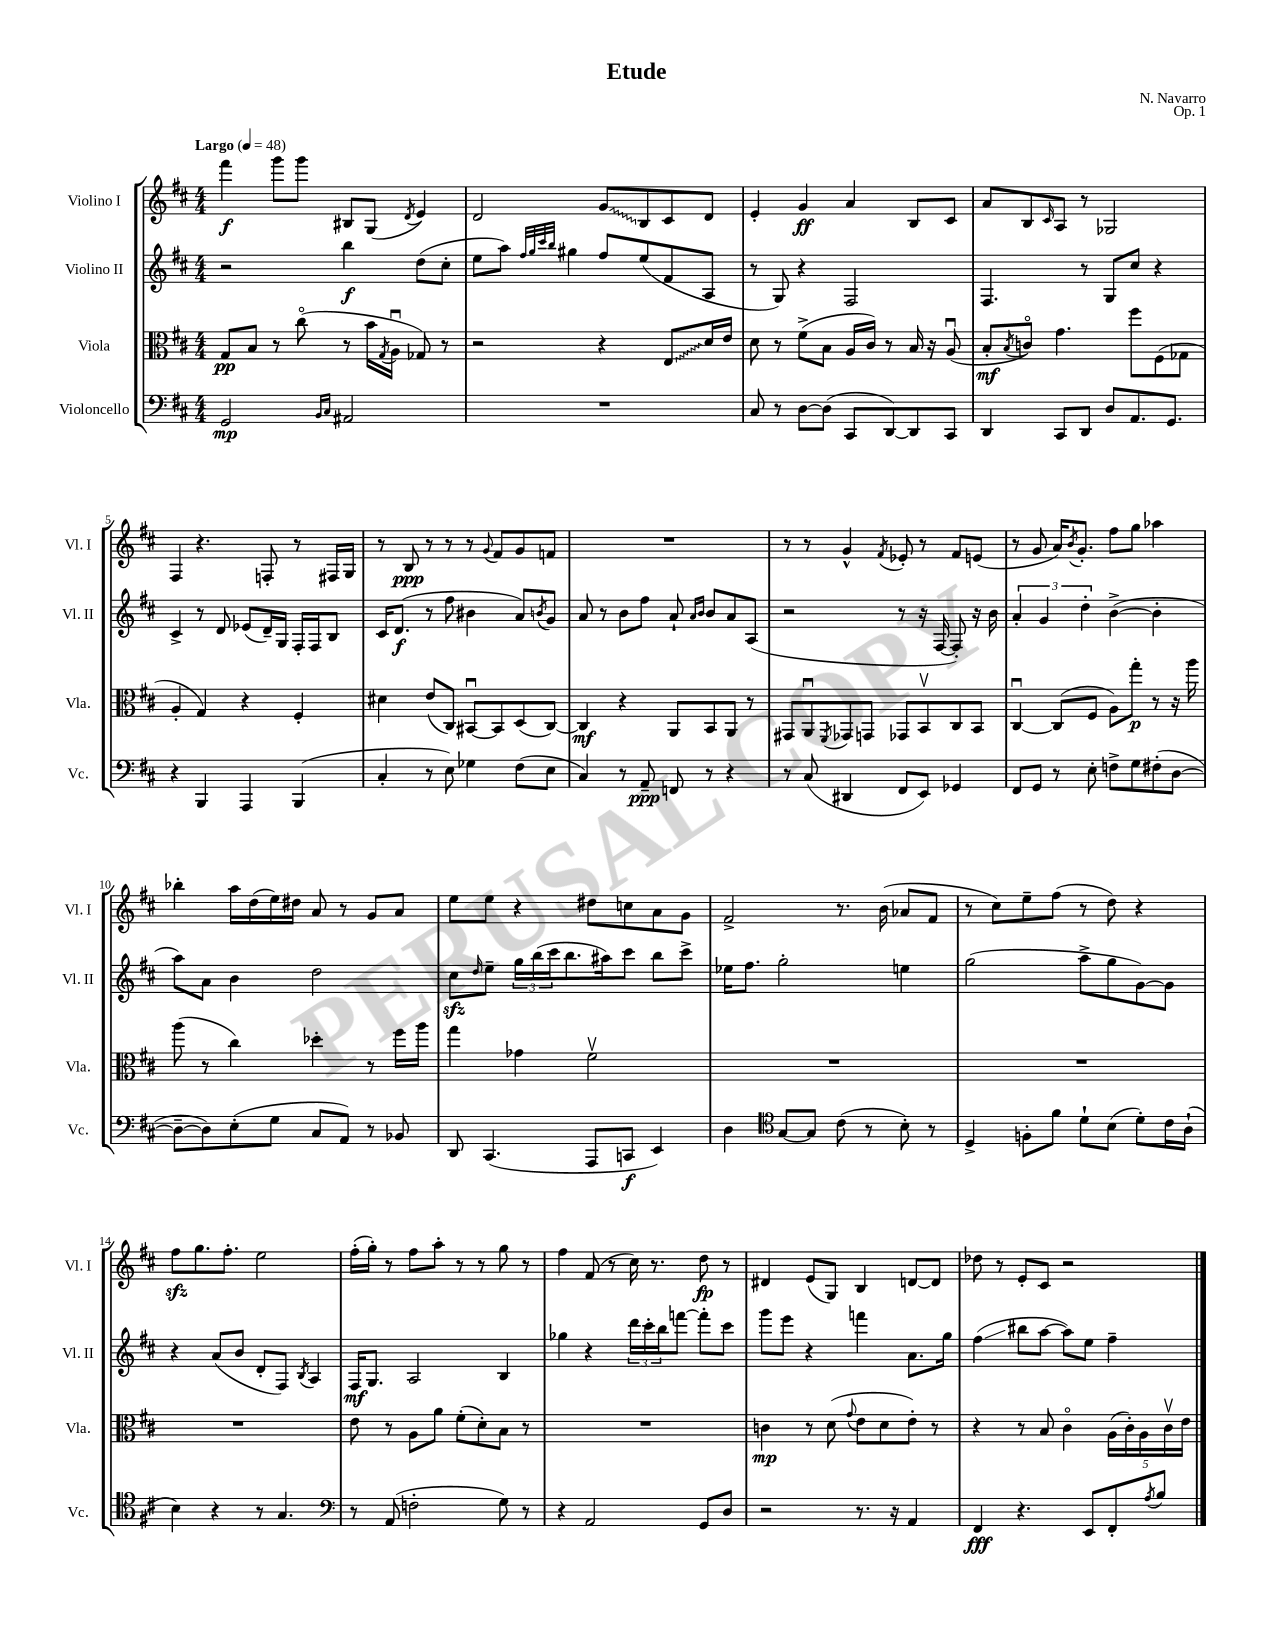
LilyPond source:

\header { title = "Etude" composer = "N. Navarro" opus = "Op. 1" }
<<
\new StaffGroup <<
\new Staff = "s0" \with { instrumentName = "Violino I" shortInstrumentName = "Vl. I" } {
    \clef treble \key d \major \numericTimeSignature \time 4/4 \tempo "Largo" 4 = 48
    fis'''4\f g'''8 g'''8 bis8 g8( \acciaccatura { d'8 } e'4) |
    d'2 \once \override Glissando.style = #'zigzag g'8\glissando b8 cis'8 d'8 |
    e'4-. g'4\ff a'4 b8 cis'8 |
    a'8 b8 \grace { cis'16 } a8 r8 ges2 |
    fis4 r4. f8-. r8 fis16 g16 |
    r8 b8\ppp r8 r8 r8 \appoggiatura { g'8 } fis'8 g'8 f'8 |
    R1 |
    r8 r8 g'4-^ \acciaccatura { fis'8 } ees'8-. r8 fis'8 e'8( |
    r8 g'8 a'16) \acciaccatura { b'8 } g'8.-. fis''8 g''8 aes''4 |
    bes''4-. a''16 d''16( e''16) dis''16 a'8 r8 g'8 a'8 |
    e''8 e''8 r4 dis''8 c''8 a'8 g'8 |
    fis'2-> r8. b'16( aes'8 fis'8 |
    r8 cis''8) e''8-- fis''8( r8 d''8) r4 |
    fis''8\sfz g''8. fis''8.-. e''2 |
    fis''16-.( g''16-.) r8 fis''8 a''8-. r8 r8 g''8 r8 |
    fis''4 fis'8( r8 cis''16) r8. d''8\fp r8 |
    dis'4 e'8( g8) b4 d'8~ d'8 |
    des''8 r8 e'8-. cis'8 r2 \bar "|." |
}
\new Staff = "s1" \with { instrumentName = "Violino II" shortInstrumentName = "Vl. II" } {
    \clef treble \key d \major \numericTimeSignature \time 4/4
    r2 b''4\f d''8( cis''8-. |
    e''8 a''8) \grace { fis''32 g''32 cis'''32 b''32 } gis''4 fis''8 e''8( fis'8 a8 |
    r8 g8) r4 fis2 |
    fis4. r8 g8 cis''8 r4 |
    cis'4-> r8 d'8 ees'8( d'16--) g16 fis16-. fis16 b8 |
    cis'16 d'8.\f( r8 fis''8 bis'4 a'8) \acciaccatura { b'8 } g'8 |
    a'8 r8 b'8 fis''8 a'8-! \grace { a'16 b'16 } b'8 a'8 a8( |
    r2 r8 r16 fis16~ fis8-.) r16 b'16 |
    \tuplet 3/2 { a'4-. g'4 d''4-. } b'4~->( b'4-. |
    a''8) a'8 b'4 d''2 |
    cis''8\sfz \grace { d''16 } e''8-- \tuplet 3/2 { g''16 b''16( cis'''16 } b''8. ais''16) cis'''8 b''8 cis'''8-> |
    ees''16 fis''8. g''2-. e''4 |
    g''2( a''8-> g''8 g'8~) g'8 |
    r4 a'8( b'8 d'8-. fis8) \acciaccatura { b8 } a4 |
    fis16\mf g8. a2 b4 |
    ges''4 r4 \tuplet 3/2 { d'''16 cis'''16-. b''16 } f'''8~ f'''8-. cis'''8 |
    g'''8 e'''8 r4 f'''4 a'8. g''16 |
    fis''4\glissando( bis''8 a''8~ a''8) e''8 fis''4-- \bar "|." |
}
\new Staff = "s2" \with { instrumentName = "Viola" shortInstrumentName = "Vla." } {
    \clef alto \key d \major \numericTimeSignature \time 4/4
    g8\pp b8 r8 cis''8\flageolet( r8 b'16 \acciaccatura { g8 } a16\downbow ges8) r8 |
    r2 r4 \once \override Glissando.style = #'zigzag e8\glissando d'16 e'16 |
    d'8 r8 fis'8->( b8 a16 cis'16) r8 b16 r16 a8\downbow( |
    b8-.\mf \acciaccatura { b8 } c'8\flageolet) g'4. fis''8 fis8( ges8 |
    a4-. g4) r4 fis4-. |
    dis'4 e'8( cis8) bis,8~\downbow bis,8 d8( cis8~) |
    cis4\mf r4 a,8 b,8 a,8 r8 |
    gis,8 a,8\downbow \acciaccatura { fis,8 } ges,8 g,8 ges,8 b,8\upbow cis8 b,8 |
    cis4~\downbow cis8( fis8 a8) g''8-.\p r8 r16 a''16 |
    a''8( r8 cis''4) des''4-. r8 fis''16 a''16 |
    g''4 ges'4 fis'2\upbow |
    R1 |
    R1 |
    R1 |
    e'8 r8 a8 a'8 fis'8-.( d'8-.) b8 r8 |
    R1 |
    c'4\mp r8 d'8( \appoggiatura { g'8 } e'8 d'8 e'8-.) r8 |
    r4 r8 b8 cis'4\flageolet \tuplet 5/4 { a16( cis'16-.) a16 cis'16\upbow e'16 } \bar "|." |
}
\new Staff = "s3" \with { instrumentName = "Violoncello" shortInstrumentName = "Vc." } {
    \clef bass \key d \major \numericTimeSignature \time 4/4
    g,2\mp \grace { b,16 cis16 } ais,2 |
    R1 |
    cis8 r8 d8~ d8( cis,8 d,8~) d,8 cis,8 |
    d,4 cis,8 d,8 d8 a,8. g,8. |
    r4 b,,4 a,,4 b,,4( |
    cis4-. r8 e8) ges4 fis8( e8 |
    cis4) r8 a,8--\ppp f,8 r8 r4 |
    r8 cis8( dis,4 fis,8 e,8) ges,4 |
    fis,8 g,8 r8 e8-. f8-> g8 fis8-.( d8~ |
    d8~-- d8) e8-.( g8 cis8 a,8) r8 bes,8 |
    d,8 cis,4.( a,,8 c,8\f e,4) |
    d4 \clef tenor g8~ g8 cis'8( r8 b8-.) r8 |
    d4-> f8-. fis'8 d'8-! b8( d'8-.) cis'16 a16-!( |
    b4) r4 r8 g4. |
    \clef bass r8 a,8( f2-. g8) r8 |
    r4 a,2 g,8 d8 |
    r2 r8. r16 a,4 |
    fis,4\fff r4. e,8 fis,8-. \acciaccatura { a8 } b8 \bar "|." |
}
>>
>>
